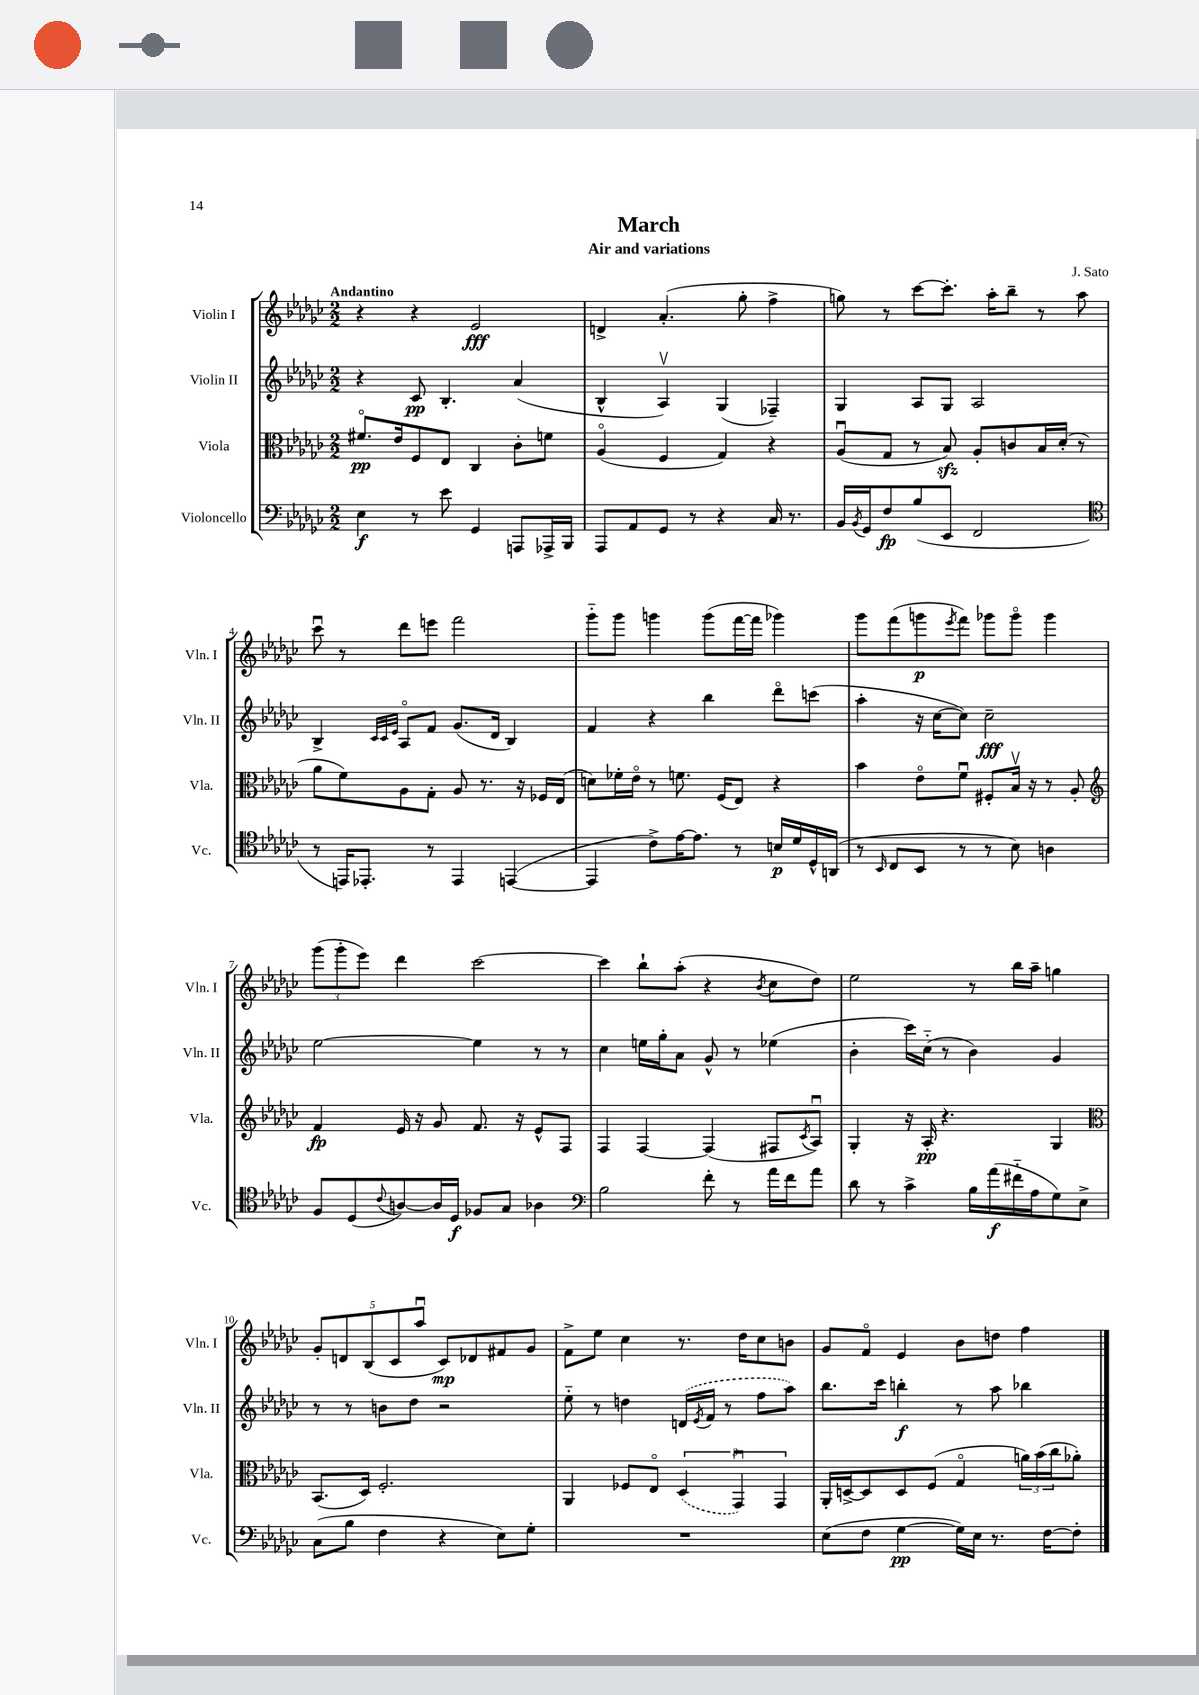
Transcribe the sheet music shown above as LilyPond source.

\header { title = "March" composer = "J. Sato" subtitle = "Air and variations" }
<<
\new StaffGroup <<
\new Staff = "s0" \with { instrumentName = "Violin I" shortInstrumentName = "Vln. I" } {
    \clef treble \key ges \major \numericTimeSignature \time 2/2 \tempo "Andantino"
    r4 r4 ees'2\fff |
    d'4-> aes'4.-.( ges''8-. f''4-> |
    g''8) r8 ces'''8~ ces'''8.-. aes''16-. bes''8-- r8 aes''8 |
    ces'''8\downbow r8 des'''8 e'''8 f'''2 |
    ges'''8-_ ges'''8 g'''4 g'''8( f'''16~ f'''16 ges'''4) |
    ges'''8 f'''8( g'''8\p \acciaccatura { ees'''8 } f'''8) ges'''8 ges'''8\flageolet ges'''4 |
    \tuplet 3/2 { ges'''8( ges'''8-. ees'''8) } des'''4 ces'''2~ |
    ces'''4 bes''8-! aes''8-.( r4 \acciaccatura { bes'8 } ces''8 des''8) |
    ees''2 r8 bes''16 aes''16-- g''4 |
    \tuplet 5/4 { ges'8-. d'8 bes8( ces'8 aes''8\downbow } ces'8\mp) des'8 fis'8 ges'8 |
    f'8-> ees''8 ces''4 r8. des''16 ces''8 b'8 |
    ges'8 f'8\flageolet ees'4 bes'8 d''8 f''4 \bar "|." |
}
\new Staff = "s1" \with { instrumentName = "Violin II" shortInstrumentName = "Vln. II" } {
    \clef treble \key ges \major \numericTimeSignature \time 2/2
    r4 ces'8\pp bes4.-. aes'4( |
    bes4-^ aes4\upbow) ges4( fes4--) |
    ges4 aes8 ges8 aes2 |
    bes4-> \grace { ces'32 ces'32 ees'32 } aes8\flageolet f'8 ges'8.( des'16 bes4) |
    f'4 r4 bes''4 des'''8\flageolet c'''8( |
    aes''4-. r16 ces''16~ ces''8) ces''2--\fff |
    ees''2~ ees''4 r8 r8 |
    ces''4 e''16 ges''16-. aes'8 ges'8-^ r8 ees''4( |
    bes'4-. ces'''16) ces''16-_( r8 bes'4) ges'4 |
    r8 r8 b'8 des''8 r2 |
    ees''8-_ r8 d''4 \once \slurDashed d'16( \acciaccatura { ees'8 } f'16 r8 f''8 aes''8) |
    bes''8. ces'''16 b''4-.\f r8 aes''8 bes''4 \bar "|." |
}
\new Staff = "s2" \with { instrumentName = "Viola" shortInstrumentName = "Vla." } {
    \clef alto \key ges \major \numericTimeSignature \time 2/2
    fis'8.\flageolet\pp ees'16 f8 ees8 ces4 ces'8-. f'8 |
    aes4\flageolet( f4 ges4) r4 |
    aes8\downbow( ges8 r8 bes8\sfz) aes8-. c'8 bes16 des'16-.( r8 |
    aes'8 f'8) aes8 ges8-. aes8 r8. r16 fes16 ees16( |
    d'8) fes'16-. ees'16\flageolet r8 f'8. f16( ees8) r4 |
    bes'4 ees'8\flageolet f'8\downbow fis8-. bes16\upbow r16 r8 aes8-. |
    \clef treble f'4\fp ees'16 r16 ges'8 f'8. r16 ees'8-^ f8 |
    f4 f4~ f4( fis8 \acciaccatura { ces'8 } aes8\downbow) |
    ges4-. r16 aes16-.\pp r4. ges4 |
    \clef alto bes,8.( des16) f2.-. |
    aes,4 fes8 ees8\flageolet \tuplet 3/2 { \once \slurDashed des4( ges,4\downbow) ges,4 } |
    aes,16-. d16~-> d8 d8 f8( ges4\flageolet \tuplet 3/2 { a'16) bes'16( ces''16 } aes'8-.) \bar "|." |
}
\new Staff = "s3" \with { instrumentName = "Violoncello" shortInstrumentName = "Vc." } {
    \clef bass \key ges \major \numericTimeSignature \time 2/2
    ees4\f r8 ees'8 ges,4 a,,8 aes,,16-> bes,,16 |
    aes,,8 aes,8 ges,8 r8 r4 ces16 r8. |
    bes,16 \acciaccatura { bes,8 } ges,16 f8\fp bes8( ees,8 f,2 |
    \clef tenor r8 e,16) ees,8.-. r8 ees,4 e,4~( |
    e,4 ces'8->) ees'16~ ees'8. r8 b16\p des'16 des16-^ a,16( |
    r8 \grace { bes,16 } ces8 bes,8 r8 r8 bes8) a4 |
    f8 des8( \appoggiatura { ces'8 } a8~) a16 des16\f fes8 ges8 aes4 |
    \clef bass bes2 f'8-. r8 aes'16 f'16 aes'8 |
    des'8 r8 ces'4-> bes16 aes'16\f( fis'16-_ aes16 ges8) ees8-> |
    ces8( bes8 f4 r4 ees8) ges8-. |
    R1 |
    ees8( f8 ges4~\pp ges16) ees16 r8. f16~ f8-. \bar "|." |
}
>>
>>
